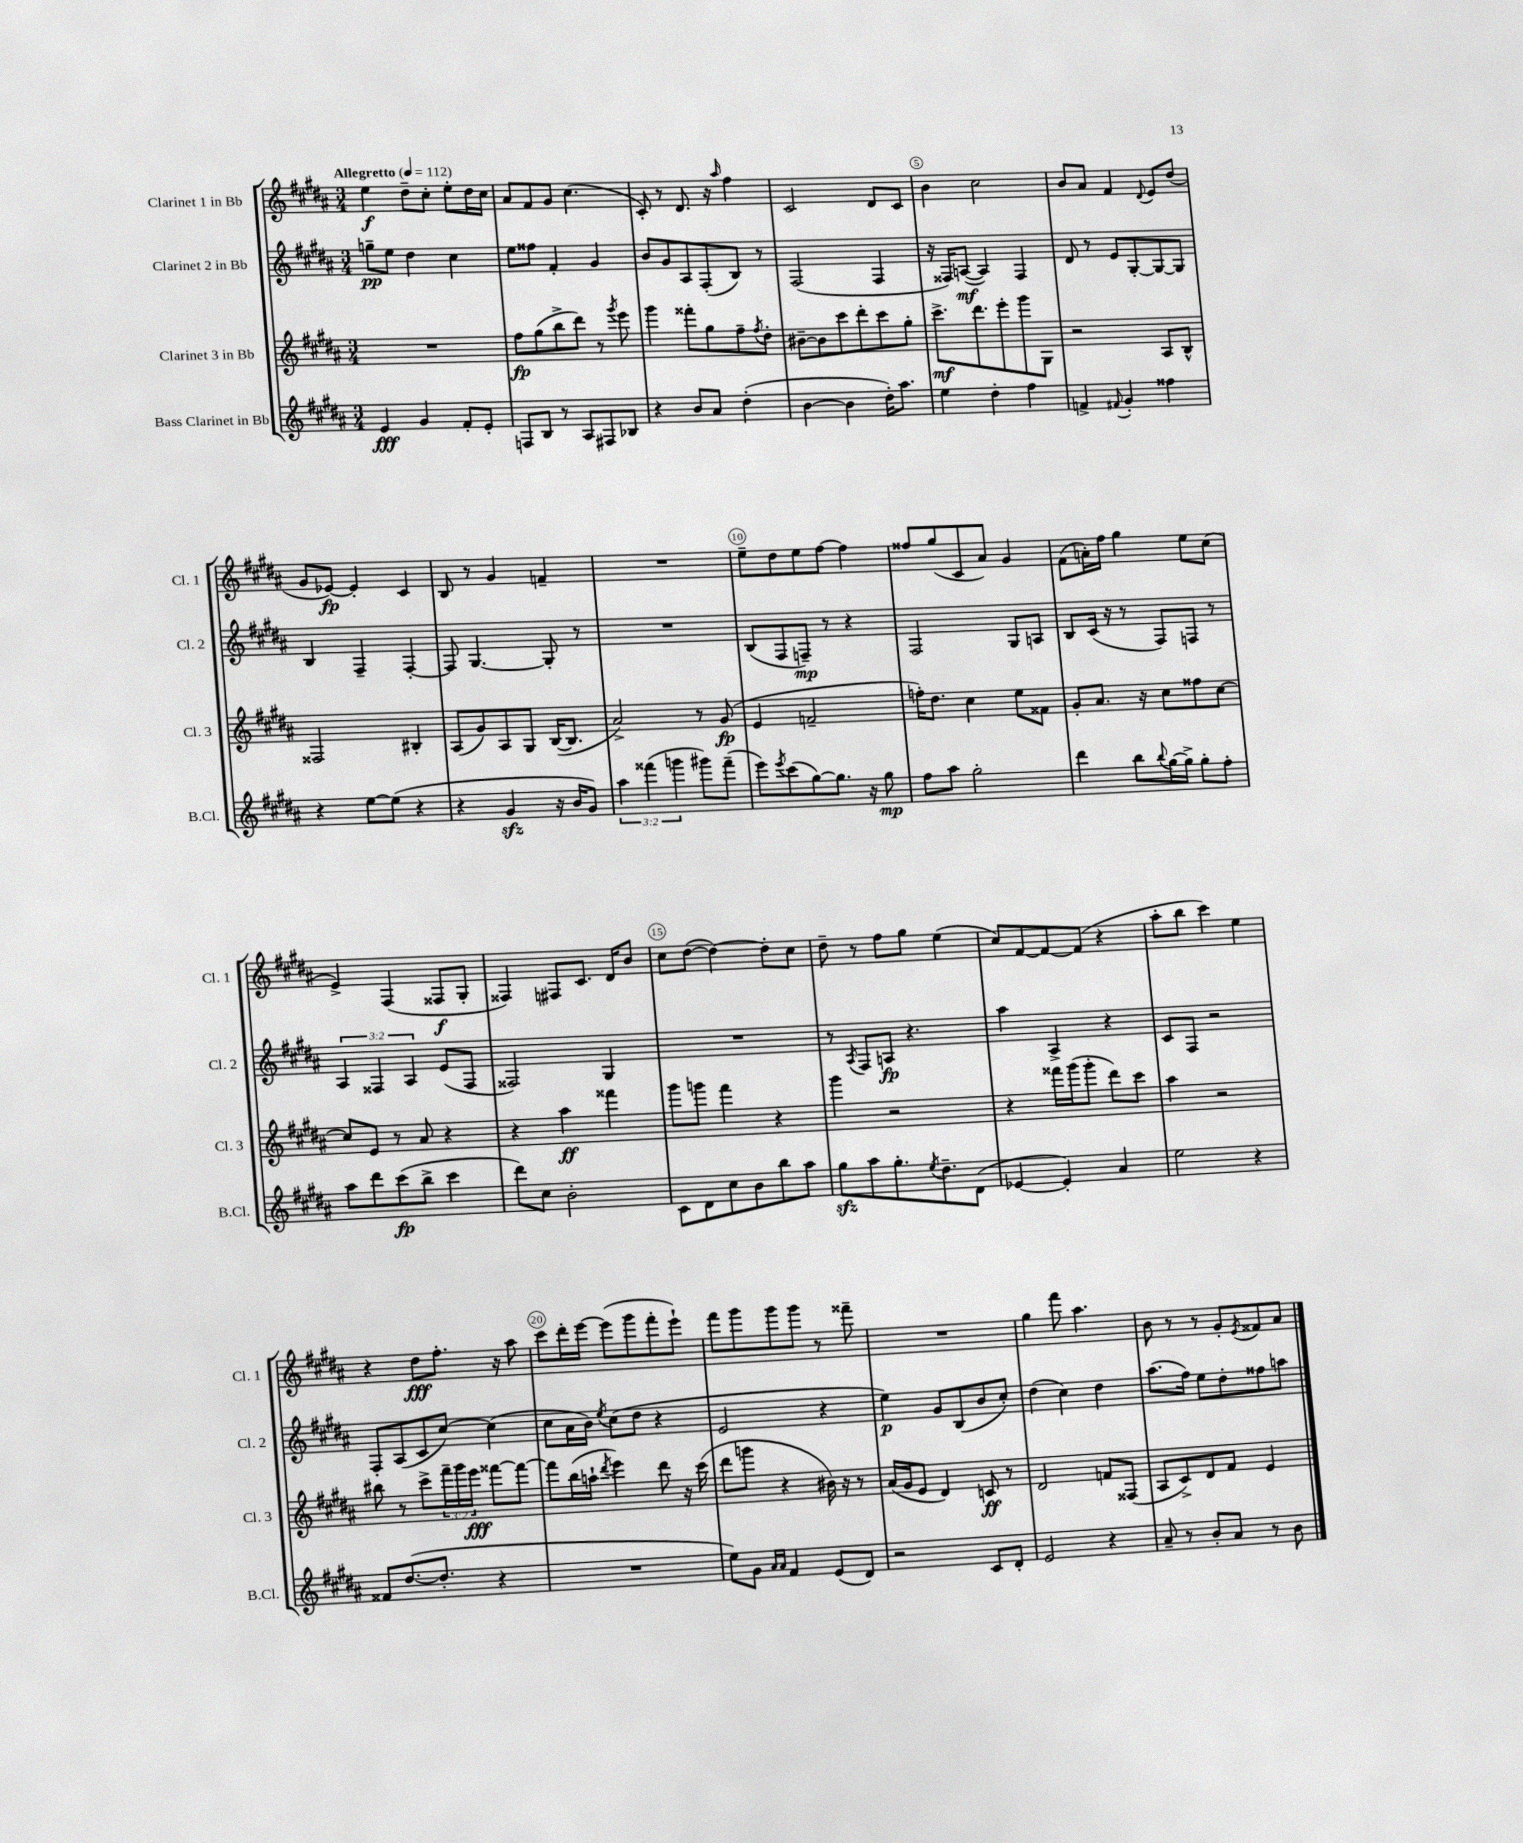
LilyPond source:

<<
\new StaffGroup <<
\new Staff = "s0" \with { instrumentName = "Clarinet 1 in Bb" shortInstrumentName = "Cl. 1" } {
    \clef treble \key b \major \numericTimeSignature \time 3/4 \tempo "Allegretto" 4 = 112
    e''4\f dis''8-- cis''8-. e''8-. dis''16 cis''16 |
    ais'8 fis'8 gis'8 cis''4.( |
    cis'8-.) r8 dis'8. r16 \grace { ais''16 } fis''4 |
    cis'2 dis'8 cis'8 |
    b'4 cis''2 |
    b'8 ais'8 fis'4 \appoggiatura { dis'8 } e'8 dis''8( |
    gis'8 ees'8~\fp) ees'4-. cis'4 |
    b8 r8 gis'4 f'4-- |
    R2. |
    e''8-- dis''8 e''8 fis''8~ fis''4 |
    fisis''8 gis''8( cis'8 ais'8) gis'4 |
    fis'8( a'16-.) fis''16 gis''4 e''8 cis''8( |
    e'4->) fis4( fisis8\f gis8-. |
    fisis4) fis8 cis'8. dis'16 b'8 |
    cis''8 dis''8~( dis''4~) dis''8-. cis''8 |
    dis''8-- r8 fis''8 gis''8 e''4( |
    cis''8) fis'8~ fis'8~ fis'8( r4 |
    ais''8-. b''8 cis'''4) e''4 |
    r4 dis''8\fff fis''8.-. r16 ais''8 |
    cis'''8 dis'''16-. e'''16~ e'''8( gis'''8 fis'''8-. e'''8-!) |
    fis'''8 gis'''8 gis'''8 gis'''8 r8 fisis'''8-- |
    R2. |
    gis''4 fis'''8 ais''4. |
    b'8 r8 r8 gis'8-. \acciaccatura { e'8 } fisis'8 ais'8 \bar "|." |
}
\new Staff = "s1" \with { instrumentName = "Clarinet 2 in Bb" shortInstrumentName = "Cl. 2" } {
    \clef treble \key b \major \numericTimeSignature \time 3/4 \override Staff.TupletNumber.text = #tuplet-number::calc-fraction-text
    g''8--\pp e''8 dis''4 cis''4 |
    e''8 fisis''8 fis'4-. gis'4 |
    b'8 gis'8 ais8 fis8-.( b8) r8 |
    fis2( fis4 |
    r16 fisis16) a8~\mf( a4) fisis4 |
    dis'8 r8 e'8 gis8~-. gis8~ gis8 |
    b4 fis4-- fis4~-. |
    fis8 gis4.~ gis8-. r8 |
    R2. |
    b8( fis8 f8--\mp) r8 r4 |
    fis2 gis8 a8 |
    b8 cis'16( r16 r8 fis8) f8 r8 |
    \tuplet 3/2 { ais4 fisis4 ais4 } e'8( fisis8 |
    fisis2) gis4 |
    R2. |
    r8 \acciaccatura { ais8 } fis8 a8\fp r4. |
    ais''4 ais4-> r4 |
    cis'8 fis8 r2 |
    fis8-. ais8( cis'8 cis''8~) cis''4( |
    cis''8 ais'16 b'16) \acciaccatura { e''8 } cis''8( dis''8 r4 |
    e'2 r4 |
    e''4\p) gis'8 b8( b'8 cis''8-.) |
    dis''4( cis''4) dis''4 |
    ais''8.( fis''16) e''8 dis''8-. fisis''8 a''8 \bar "|." |
}
\new Staff = "s2" \with { instrumentName = "Clarinet 3 in Bb" shortInstrumentName = "Cl. 3" } {
    \clef treble \key b \major \numericTimeSignature \time 3/4 \override Staff.TupletNumber.text = #tuplet-number::calc-fraction-text
    R2. |
    fis''8\fp gis''8( b''8-> dis'''8) r8 \acciaccatura { gis'''8 } e'''8 |
    gis'''4 fisis'''8-. gis''8 fis''8-- \acciaccatura { fis''8 } dis''8-. |
    bis'8~-- bis'8 cis'''8 dis'''8-. cis'''8 gis''8-. |
    cis'''8.->\mf dis'''8. e'''8-. gis'''8 gis8 |
    r2 ais8 b8-^ |
    fisis2 bis4-. |
    ais8( gis'8) ais8 gis8 b16~( b8. |
    ais'2->) r8 gis'8\fp( |
    e'4 f'2-- |
    f''16-.) dis''8. cis''4 e''8 fisis'8 |
    gis'8-. ais'8. r16 cis''8 fisis''8 cis''8~ |
    cis''8 e'8 r8 ais'8 r4 |
    r4 ais''4\ff fisis'''4 |
    gis'''8 g'''8 fis'''4 r4 |
    gis'''4 r2 |
    r4 fisis'''16 gis'''16( gis'''8-. dis'''8) cis'''8 |
    ais''4 r2 |
    bis''8 r8 cis'''8-> \tuplet 3/2 { fis'''16-- gis'''16 e'''16\fff } fisis'''8~ fisis'''8~ |
    fisis'''8 b''16( a''16-! \acciaccatura { dis'''8 } e'''4) dis'''8 r16 cis'''16( |
    dis'''8 g'''8 r4 bis'16) r16 r8 |
    ais'16( gis'16 e'8 dis'4) c'8\ff r8 |
    dis'2 f'8 fisis8( |
    ais8 cis'8->) dis'8 fis'8 e'4 \bar "|." |
}
\new Staff = "s3" \with { instrumentName = "Bass Clarinet in Bb" shortInstrumentName = "B.Cl." } {
    \clef treble \key b \major \numericTimeSignature \time 3/4 \override Staff.TupletNumber.text = #tuplet-number::calc-fraction-text
    e'4\fff gis'4 fis'8-. e'8-. |
    f8 b8 r8 ais8 fis8 bes8 |
    r4 b'8 ais'8 dis''4-.( |
    b'4~ b'4 dis''16-.) ais''8. |
    e''4 dis''4-. fis''4 |
    f'4-> \appoggiatura { fis'8 } gis'4-. fisis''4 |
    r4 e''8~ e''8( r4 |
    r4 gis'4\sfz r16 b'16 gis'8) |
    \tuplet 3/2 { ais''4 fisis'''4( g'''4 } gis'''8) fisis'''8--( |
    e'''8) \acciaccatura { e'''8 } cis'''8( gis''8~) gis''8. r16 gis''8\mp |
    fis''8 ais''8 gis''2-. |
    dis'''4 b''8 \appoggiatura { b''8 } gis''16~ gis''16-> gis''8-. fis''8-. |
    ais''8 dis'''8 cis'''8\fp( b''8-> cis'''4 |
    dis'''8) cis''8 b'2-. |
    cis'8 dis'8 cis''8 b'8 b''8 ais''8 |
    gis''8\sfz ais''8 gis''8.-. \acciaccatura { e''8 } dis''8.-- dis'8( |
    ees'4~ ees'4-.) ais'4 |
    e''2 r4 |
    fisis'8 dis''8.~( dis''8.-. r4 |
    R2. |
    e''8) gis'8 \grace { ais'16 ais'16 } fis'4 e'8( dis'8) |
    r2 cis'8 dis'8-. |
    e'2 r4 |
    ais'8-- r8 b'8-. ais'8 r8 b'8 \bar "|." |
}
>>
>>
\layout { \context { \Score \override BarNumber.break-visibility = ##(#f #t #t) barNumberVisibility = #(every-nth-bar-number-visible 5) \override BarNumber.stencil = #(make-stencil-circler 0.1 0.3 ly:text-interface::print) } }
